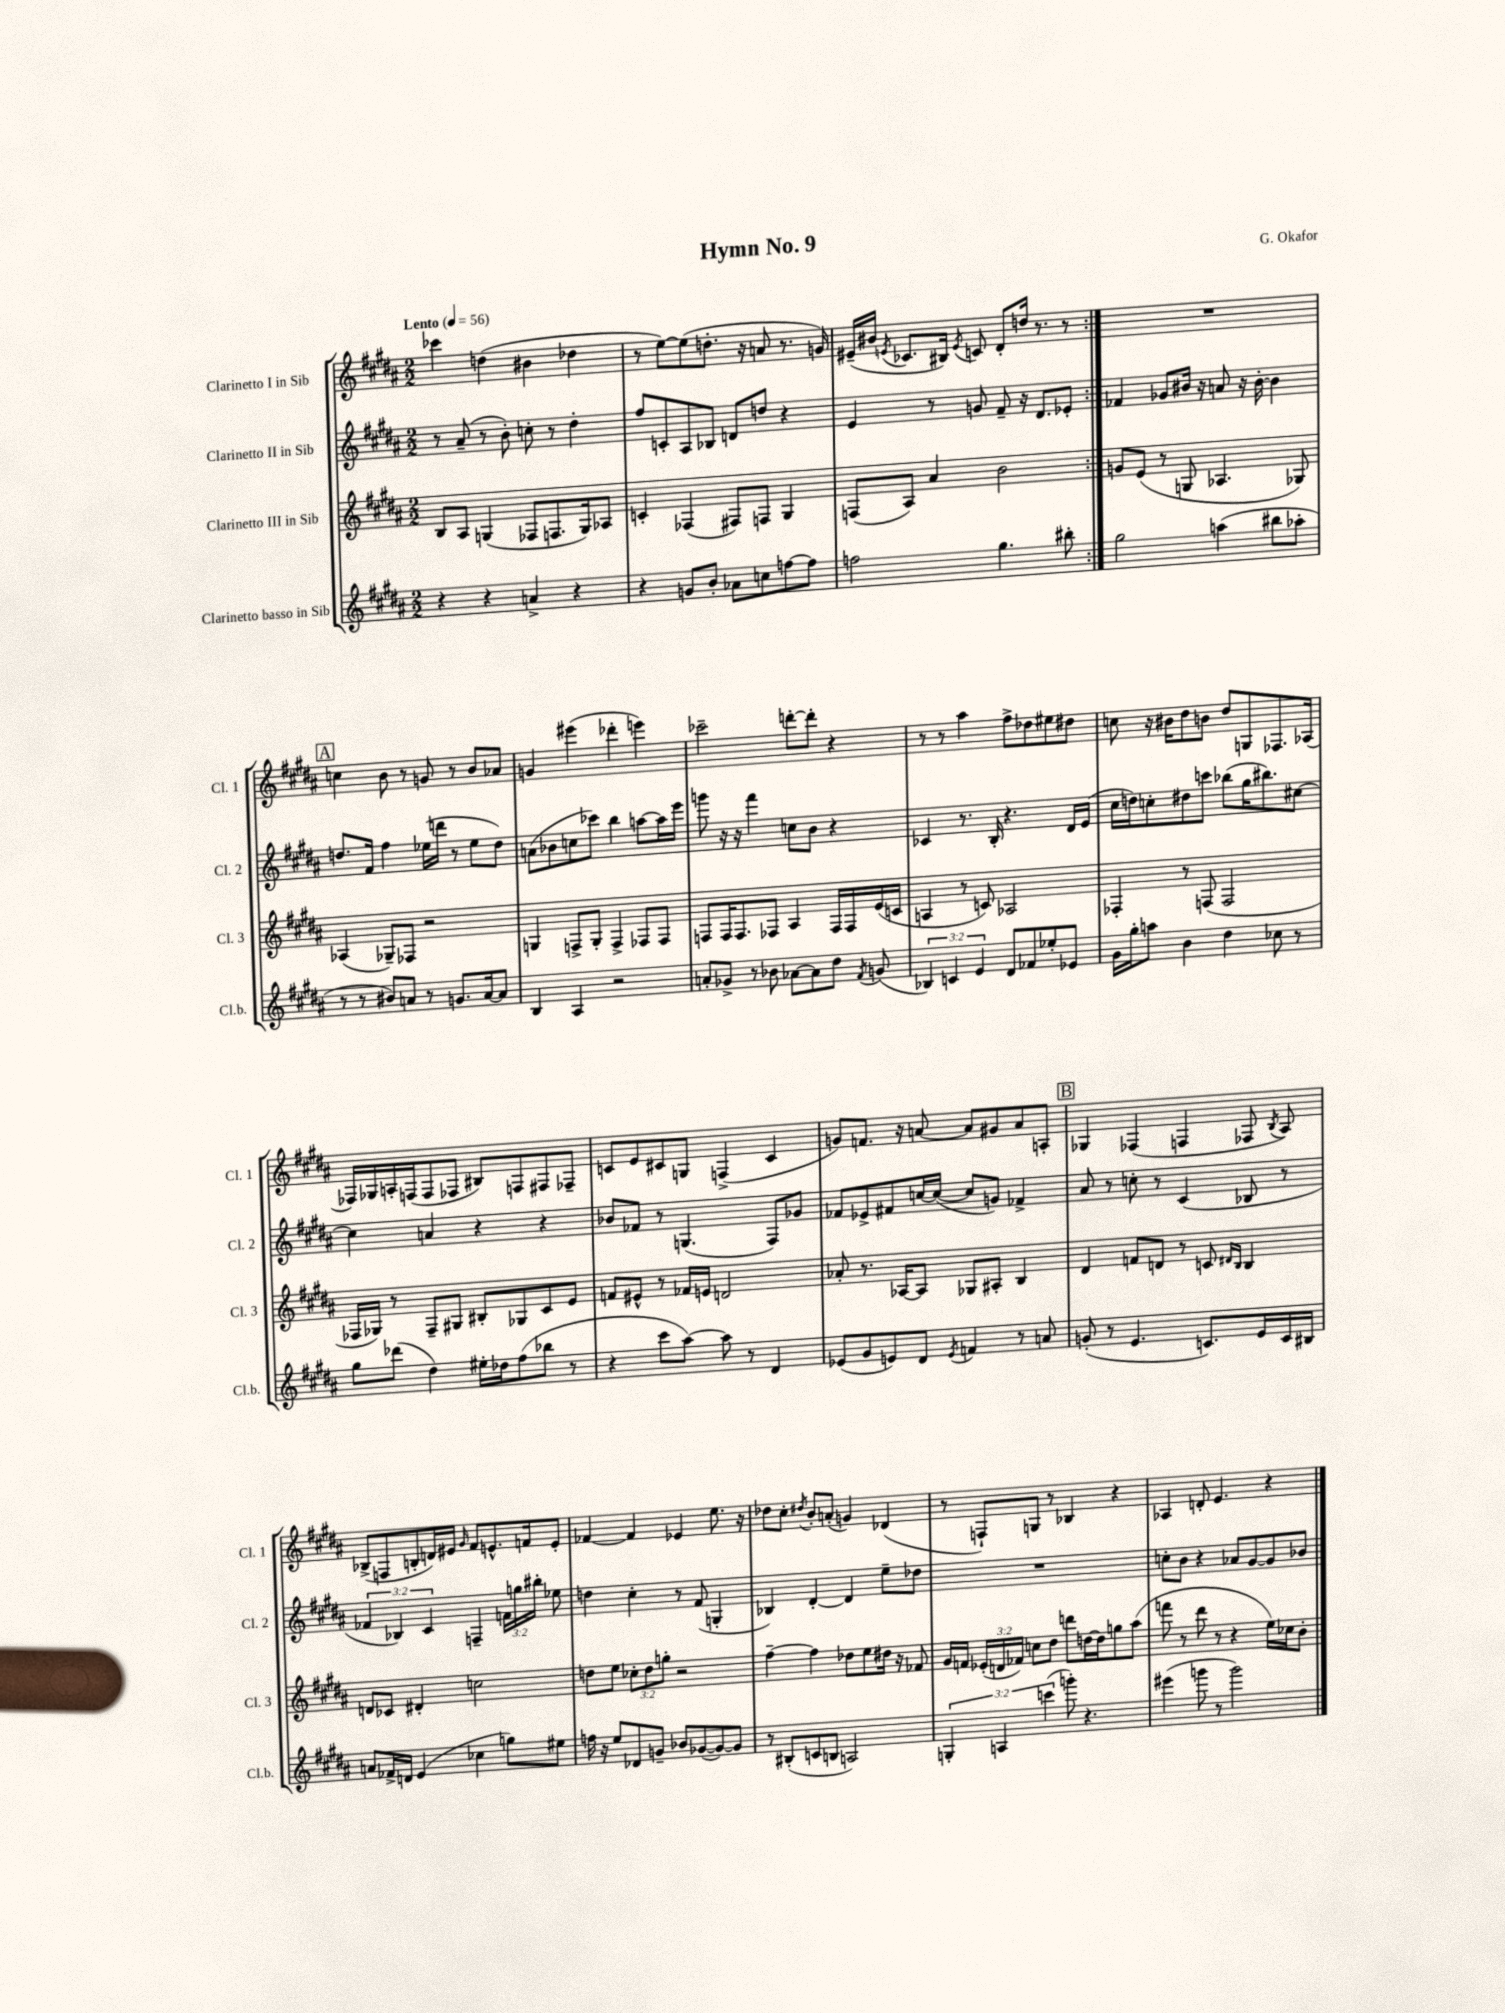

**kern	**kern	**kern	**kern
*staff4	*staff3	*staff2	*staff1
*clefG2	*clefG2	*clefG2	*clefG2
*k[f#c#g#d#a#]	*k[f#c#g#d#a#]	*k[f#c#g#d#a#]	*k[f#c#g#d#a#]
*M2/2	*M2/2	*M2/2	*M2/2
*MM56	*MM56	*MM56	*MM56
4r	8B	8r	4ccc-
.	8A#	(8a#~	.
4r	(4G	8r	(4dd
.	.	8b')	.
4a^	8F-	8cc'	4b#
.	8.F	8r	.
4r	.	4dd#'	4dd-
.	16G)	.	.
.	8A-	.	.
=	=	=	=
4r	4c'	8ff#	8r
.	.	8c'	[8ee)
8g	(4F-	8A#	(8ee]
8b'	.	8B-	8.dd'
8a-	8F#)	8d	.
.	.	.	16r
8cc	8F	8dd	8a
[8ff	4G#	4r	8.r
8ff]	.	.	.
.	.	.	16g)
=	=	=	=
2ff	(8F	4e	(16e#~
.	.	.	16b#
.	.	.	8qe
.	8A#)	.	8.c-
.	4a#	8r	.
.	.	.	16B#)
.	.	.	8qe
.	.	8g	8c
4.gg#	2b	8f#~	8d#'
.	.	16r	16dd
.	.	8.d#	8.r
8bb#'	.	8e-'	8r
=:|!	=:|!	=:|!	=:|!
2gg#	8g	4f-	1r
.	(8e	.	.
.	8r	8g-	.
.	8G	16b#	.
.	.	16r	.
(4aa	4.A-	8a	.
.	.	16r	.
.	.	[16b#'	.
8bb#	.	4b#]	.
8aa-'	8G-)	.	.
=	=	=	=
8r	(4A-	8.dd	4cc
8r	.	.	.
.	.	16f#	.
8b#)	8G-~)	4ff#	8b
8a	8F-	.	8r
8r	2r	(16ee-	8g
.	.	16ddd	.
8.g	.	8r	8r
.	.	8ee-	8b
[16a	.	.	.
8a]	.	8dd)	8a-
=	=	=	=
4B	4G	(8a	4g
.	.	8b-	.
4A#	8F^	8cc	(4eee#
.	8G'	8ccc-)	.
2r	4F^	4bb	4ddd-'
.	8F-	[8aa	4eee)
.	8F-	16aa]	.
.	.	16eee	.
=	=	=	=
8a'	8F	8ggg	2ccc-~
8g-^	16F	16r	.
.	8.F	16r	.
8r	.	4fff#	.
8b-	8F-	.	.
[8a-	4A#	8cc	[8ddd'
8a-]	.	8b	8ddd']
8dd#	16F-	4r	4r
.	16F-	.	.
8qf#	.	.	.
(8g	(16e	.	.
.	16c	.	.
=	=	=	=
6B-)	4A	4c-	8r
.	.	.	8r
6c	.	.	.
.	8r	8.r	4aa#
6e	.	.	.
.	8c)	.	.
.	.	16B'	.
8d#	2A-	4.r	8ff#^
8f-	.	.	8dd-
8ee-'	.	.	8ee#
8e-	.	16d#	8dd#
.	.	(16e	.
=	=	=	=
16g#	4F-'	16cc#	8cc
16gg#'	.	16dd)	.
8aa	.	8cc'	16r
.	.	.	16b#
4b	8r	8dd#	8dd#
.	(8F	8ccc	8b
4dd#	2F	(8bb-	8dd#
.	.	16gg#	8G
.	.	8.bb#)	.
8cc-	.	.	8.F-
8r	.	[8cc#	.
.	.	.	(16A-
=	=	=	=
8gg#	16F-	4cc#]	16F-)
.	16G-)	.	16G-
(8ddd-	8r	.	16A'
.	.	.	(16F
4dd#)	8F-~	4a	8F
.	8G#	.	8F-
16ee#'	8B#'	4r	8B#)
16dd-	.	.	.
(8ff#	8G-	.	8F
8bb-	8c#	4r	8F#
8r	8e	.	8F-~
=	=	=	=
4r	8f	8b-	8c
.	8e#^^	8f-	8e
8ccc#	8r	8r	8c#
[8aa#)	16f-	(4.G	8G
.	16e	.	.
8aa#]	2d	.	(4F^
8r	.	.	.
4d#	.	8F#)	4c#
.	.	8g-	.
=	=	=	=
(8e-	8a-'	8f-	8g)
8g#	8.r	8e-^	8.f
8e)	.	8f#	.
.	[16A-	.	16r
8d#	8A-]	[16cc	[8a
.	.	(16cc_	.
8qe	.	.	.
4f	8G-	8cc]	8a]
.	8A#'	8g)	8g#
8r	4B	4f-^	8a
8a	.	.	8A'
=	=	=	=
(8g'	4d#	8a#	4G-
8r	.	8r	.
4.e	8f	8cc'	(4F-
.	8d	8r	.
.	8r	(4c#	4F
8.c)	8c	.	.
.	16qqd#	.	.
.	16qqB	.	.
.	4B	8B-	8F-
16e	.	.	.
.	.	.	8qB
16c	.	8r	8A#)
16B#	.	.	.
=	=	=	=
8a	8d	6f-	(8B-^
16f-^	8c-	.	8F
.	.	6B-)	.
16d	.	.	.
(4e	4d#'	.	8B'
.	.	6c#	.
.	.	.	16d)
.	.	.	16e#
.	.	.	16qqg#
4cc-	2cc	4F~	8f#
.	.	.	8.e^^
8gg)	.	24f	.
.	.	24gg	.
.	.	.	16f
.	.	24bb#'	.
8ee#	.	8ee-	8e'
=	=	=	=
16ff	8dd	4dd	[4f-
16r	.	.	.
8ee	8ee	.	.
8d-	12cc-'	4cc#'	4f-]
.	12dd	.	.
8g~	.	.	.
.	12gg'	.	.
8b-	2r	8r	4e-
([8g-	.	(8f#	.
8g-_)	.	4G'	8.ee
8g-]	.	.	.
.	.	.	16r
=	=	=	=
8r	[4ff#~	4B-)	8dd-
(8B#'	.	.	8cc#'
.	.	.	8qdd#
8c	4ff#]	[4d#'	8b'
8B	.	.	(8a'
2A)	8dd-	4d#]	4g)
.	8ee	.	.
.	16dd#	8ee~	(4d-
.	16r	.	.
.	8f-	8dd-	.
=	=	=	=
6G'	16g#	1r	8r
.	16f	.	.
.	(24e-'	.	8F`)
6A	24d	.	.
.	24f-)	.	.
.	8cc	.	8G
(6ccc	.	.	.
.	8dd#	.	8r
8ggg')	8ddd	.	4B-
4.r	[16dd	.	.
.	16dd]	.	.
.	8gg	.	4r
.	(8aa#	.	.
=	=	=	=
(4eee#	8fff	8cc'	4A-
.	8r	8b	.
8ggg	8ddd#	4r	8d'
8r	8r	.	4.e
2ggg)	4r	8a-	.
.	.	[8g#	.
.	16ee)	8g#]	4r
.	16cc-	.	.
.	8b'	8b-	.
==	==	==	==
*-	*-	*-	*-
